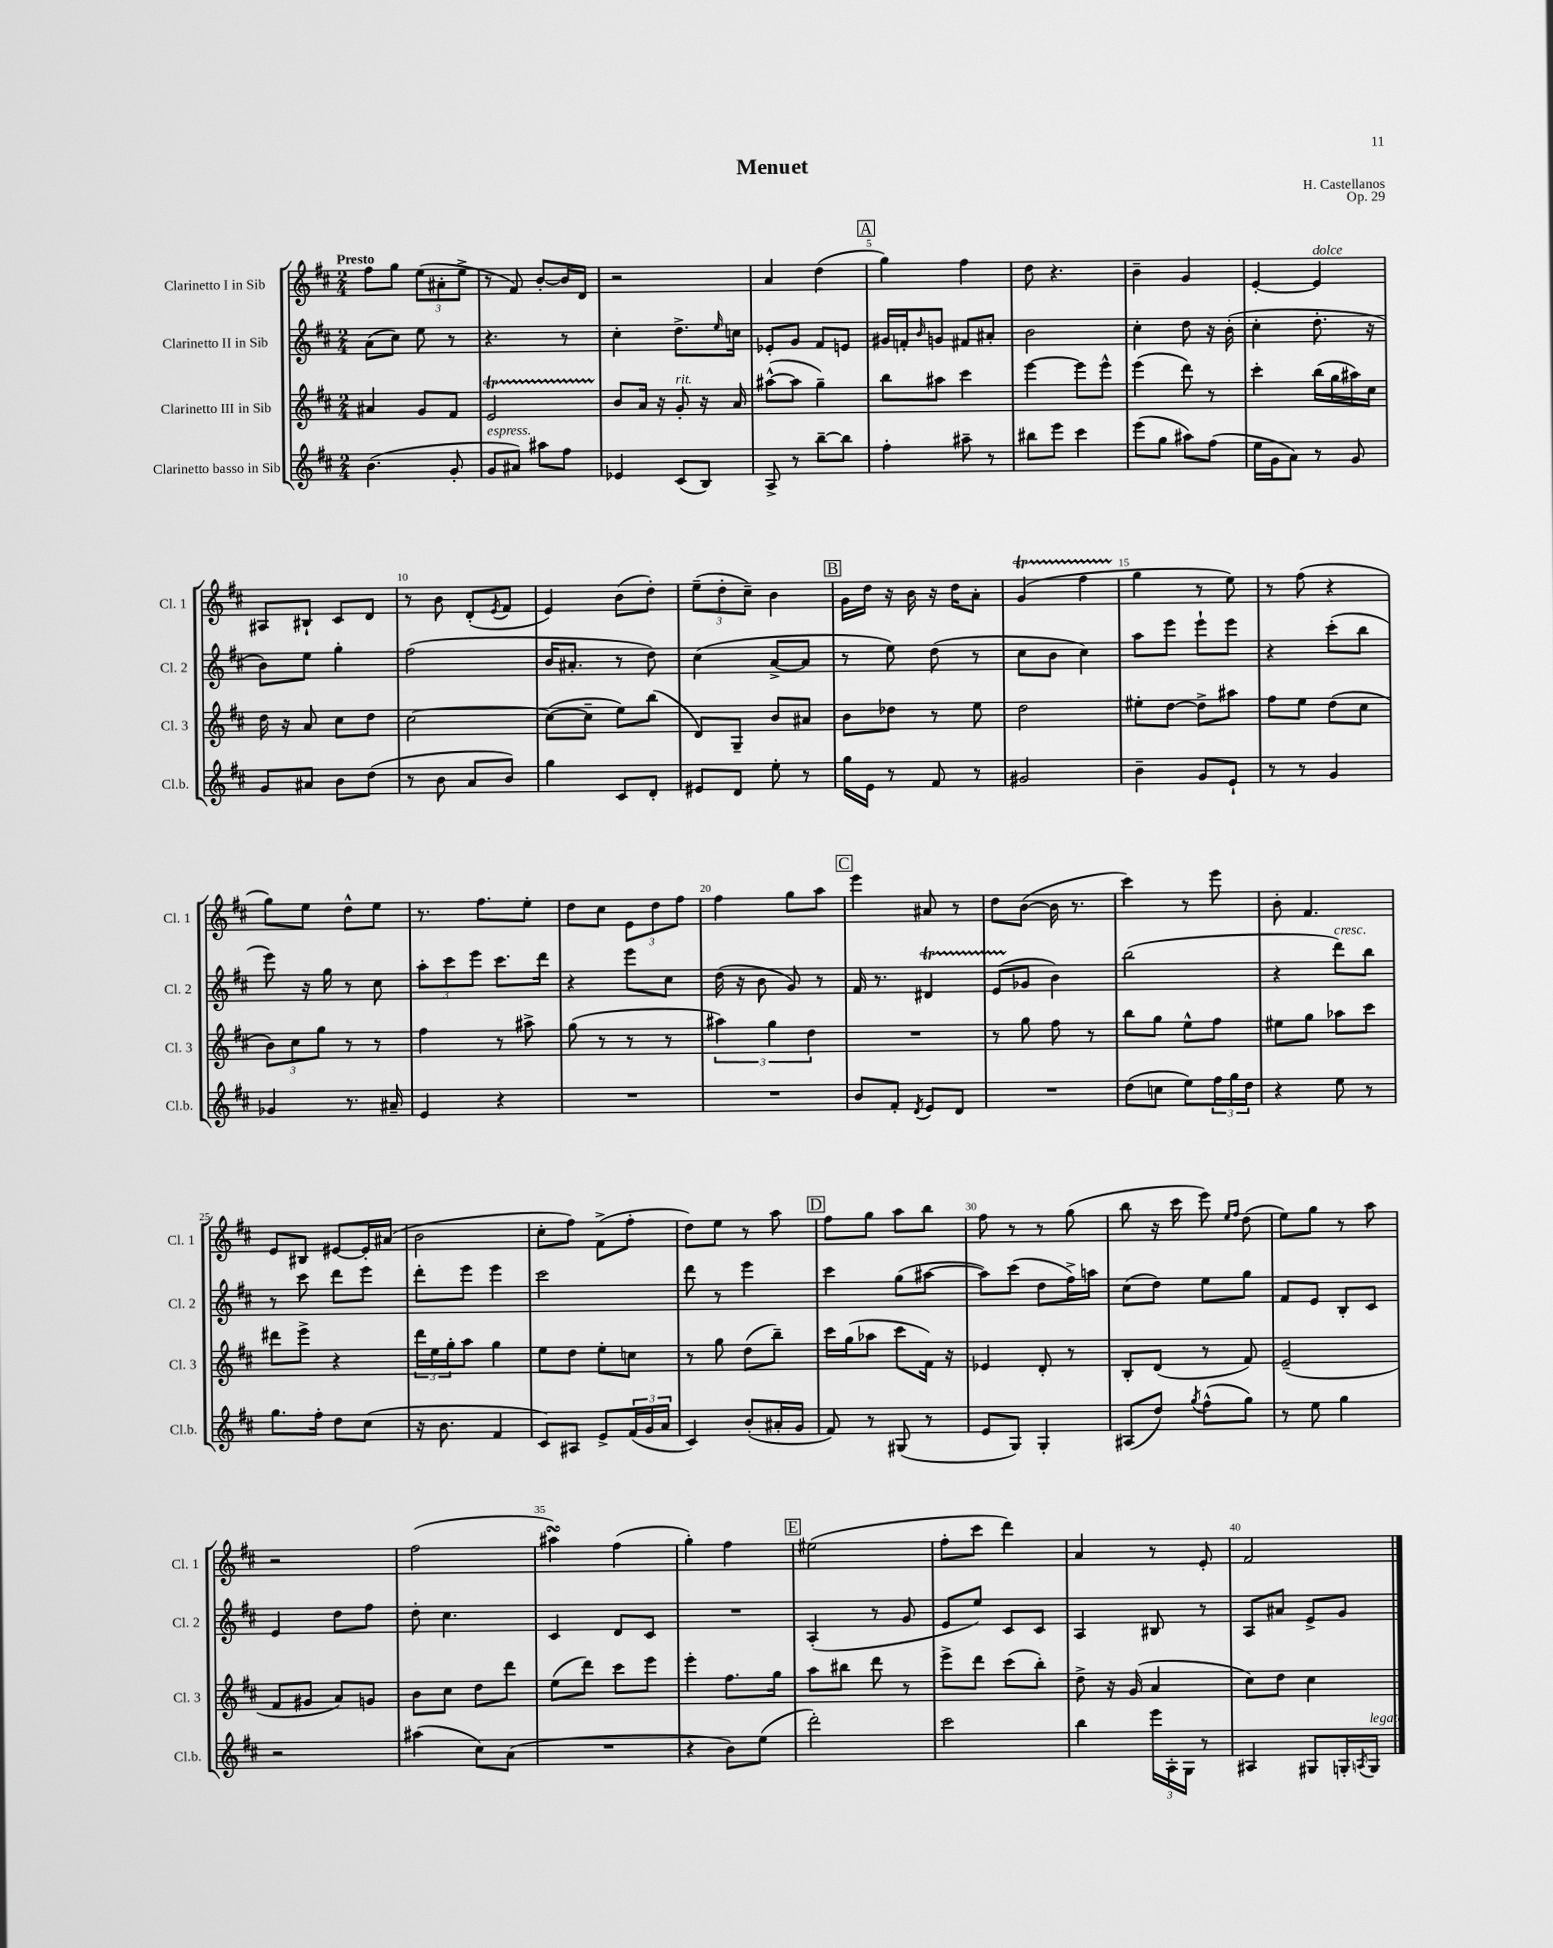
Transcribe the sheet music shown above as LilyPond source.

\header { title = "Menuet" composer = "H. Castellanos" opus = "Op. 29" }
<<
\new StaffGroup <<
\new Staff = "s0" \with { instrumentName = "Clarinetto I in Sib" shortInstrumentName = "Cl. 1" } {
    \clef treble \key d \major \numericTimeSignature \time 2/4 \tempo "Presto"
    fis''8 g''8 \tuplet 3/2 { e''8( ais'8-. e''8-> } |
    r8 fis'8) b'8~-. b'16 d'16 |
    r2 |
    a'4 d''4( |
    \mark \markup { \box "A" } g''4) fis''4 |
    d''8 r4. |
    b'4-- g'4 |
    e'4~-. e'4^\markup { \italic "dolce" } |
    ais8 bis8-! cis'8 d'8 |
    r8 b'8 d'8-.( \acciaccatura { e'8 } fis'8 |
    e'4) b'8( d''8-.) |
    \tuplet 3/2 { e''8--( d''8-. cis''8--) } b'4 |
    \mark \markup { \box "B" } g'16 d''16 r16 b'16 r16 d''16 a'8-. |
    g'4\startTrillSpan( fis''4 |
    g''4\stopTrillSpan r8 e''8) |
    r8 fis''8( r4 |
    g''8) e''8 d''8-^ e''8 |
    r8. fis''8. e''8-. |
    d''8 cis''8 \tuplet 3/2 { e'8 d''8 fis''8 } |
    fis''4 g''8 a''8 |
    \mark \markup { \box "C" } e'''4 ais'8 r8 |
    d''8 b'8~( b'16 r8. |
    cis'''4) r8 e'''8 |
    b'8-. fis'4. |
    e'8 bis8 eis'8~ eis'16-. ais'16( |
    b'2 |
    cis''8-. fis''8) fis'8->( fis''8-. |
    d''8) e''8 r8 a''8 |
    \mark \markup { \box "D" } fis''8 g''8 a''8 b''8 |
    fis''8 r8 r8 g''8( |
    b''8 r16 cis'''16 e'''8) \grace { e''16 fis''16 } d''8( |
    e''8) g''8 r8 a''8 |
    r2 |
    fis''2( |
    ais''4\turn) fis''4( |
    g''4-.) fis''4 |
    \mark \markup { \box "E" } eis''2( |
    fis''8-. cis'''8 d'''4) |
    a'4 r8 e'8-. |
    fis'2 \bar "|." |
}
\new Staff = "s1" \with { instrumentName = "Clarinetto II in Sib" shortInstrumentName = "Cl. 2" } {
    \clef treble \key d \major \numericTimeSignature \time 2/4
    a'8( cis''8) e''8 r8 |
    r4. r8 |
    cis''4-. d''8.-> \grace { e''16 } c''16 |
    ees'8-. g'8 fis'8 e'8 |
    \mark \markup { \box "A" } gis'16 f'16-. \grace { b'16 } g'8 fis'8 ais'8-. |
    b'2 |
    cis''4-. d''8 r16 b'16-.( |
    cis''4-. d''8.-. r16 |
    b'8) e''8 g''4-. |
    fis''2( |
    b'16 ais'8.-. r8 d''8) |
    cis''4( a'8~-> a'8 |
    \mark \markup { \box "B" } r8 e''8) d''8( r8 |
    cis''8 b'8 cis''4) |
    a''8 e'''8 e'''8-! e'''8 |
    r4 cis'''8-.( b''8 |
    e'''8) r16 g''16 r8 cis''8 |
    \tuplet 3/2 { a''8-. cis'''8 e'''8 } cis'''8. d'''16 |
    r4 e'''8 cis''8 |
    d''16( r16 b'8 g'8) r8 |
    \mark \markup { \box "C" } fis'16 r8. dis'4\startTrillSpan |
    e'8( ges'8\stopTrillSpan b'4) |
    b''2( |
    r4 d'''8^\markup { \italic "cresc." }) b''8 |
    r8 cis'''8 d'''8 e'''8 |
    d'''8-. e'''8 e'''4 |
    cis'''2 |
    d'''8 r8 e'''4 |
    \mark \markup { \box "D" } cis'''4 g''8( ais''8~ |
    ais''8) cis'''8( d''8 fis''16->) a''16 |
    cis''8( d''8) e''8 g''8 |
    fis'8 e'8 b8-. cis'8 |
    e'4 d''8 fis''8 |
    d''8-. cis''4. |
    cis'4 d'8 cis'8 |
    R2 |
    \mark \markup { \box "E" } a4-.( r8 g'8 |
    e'8 e''8) cis'8 cis'8 |
    a4 bis8 r8 |
    a8 ais'8 e'8-> g'8 \bar "|." |
}
\new Staff = "s2" \with { instrumentName = "Clarinetto III in Sib" shortInstrumentName = "Cl. 3" } {
    \clef treble \key d \major \numericTimeSignature \time 2/4
    ais'4 g'8 fis'8 |
    e'2\startTrillSpan |
    b'8\stopTrillSpan a'16 r16 g'8-.^\markup { \italic "rit." } r16 a'16 |
    ais''8~-^( ais''8 g''4--) |
    \mark \markup { \box "A" } b''8 ais''8 cis'''4 |
    e'''4~ e'''8 e'''8-^ |
    e'''4( d'''8) r8 |
    cis'''4-. b''16( g''16 ais''16) cis''16 |
    d''16 r16 a'8 cis''8 d''8 |
    cis''2~ |
    cis''8~( cis''8-- e''8) b''8( |
    d'8) g8-- b'8 ais'8 |
    \mark \markup { \box "B" } b'8 des''8 r8 e''8 |
    d''2 |
    eis''8-. d''8~ d''8-> ais''8 |
    fis''8 e''8 d''8( cis''8 |
    \tuplet 3/2 { b'8) cis''8 g''8 } r8 r8 |
    fis''4 r8 ais''8-> |
    g''8( r8 r8 r8 |
    \tuplet 3/2 { ais''4) g''4 d''4 } |
    \mark \markup { \box "C" } R2 |
    r8 g''8 fis''8 r8 |
    b''8 g''8 e''8-^ fis''8 |
    eis''8 g''8 aes''8 cis'''8 |
    dis'''8 e'''8-> r4 |
    \tuplet 3/2 { d'''16 e''16 g''16-. } a''8 g''4 |
    e''8 d''8 e''8-. c''8 |
    r8 g''8 d''8( b''8--) |
    \mark \markup { \box "D" } cis'''16 g''16( aes''8 cis'''8 fis'16) r16 |
    ees'4 d'8-. r8 |
    b8-. d'8( r8 fis'8) |
    e'2--( |
    fis'8 gis'8 a'8) g'8 |
    b'8 cis''8 d''8 d'''8 |
    e''8( d'''8) cis'''8 e'''8 |
    e'''4-. fis''8. g''16 |
    \mark \markup { \box "E" } a''8 bis''8 d'''8 r8 |
    e'''8-> d'''8 cis'''8( b''8-.) |
    d''8-> r16 g'16( a'4 |
    cis''8) d''8 cis''4 \bar "|." |
}
\new Staff = "s3" \with { instrumentName = "Clarinetto basso in Sib" shortInstrumentName = "Cl.b." } {
    \clef treble \key d \major \numericTimeSignature \time 2/4
    b'4.( g'8-. |
    g'8^\markup { \italic "espress." } ais'8) ais''8 fis''8 |
    ees'4 cis'8( b8) |
    a8-> r8 b''8~-- b''8 |
    \mark \markup { \box "A" } fis''4-. ais''8-- r8 |
    bis''8 e'''8 cis'''4 |
    e'''8( g''8 ais''8) fis''8( |
    e''16 g'16 a'8) r8 g'8 |
    g'8 ais'8 b'8 d''8( |
    r8 b'8 a'8 b'8) |
    g''4 cis'8 d'8-. |
    eis'8 d'8 e''8-. r8 |
    \mark \markup { \box "B" } g''16 e'16 r8 fis'8 r8 |
    gis'2 |
    b'4-- g'8 e'8-! |
    r8 r8 g'4 |
    ges'4 r8. ais'16-- |
    e'4 r4 |
    R2 |
    R2 |
    \mark \markup { \box "C" } b'8 fis'8-. \acciaccatura { d'8 } e'8 d'8 |
    R2 |
    d''8( c''8 e''8) \tuplet 3/2 { fis''16 g''16 d''16 } |
    r4 e''8 r8 |
    g''8. fis''16-. d''8 cis''8( |
    r16 b'8. fis'4 |
    cis'8) ais8 e'8-> \tuplet 3/2 { fis'16( g'16 a'16 } |
    cis'4) b'8-.( ais'16-. g'16 |
    \mark \markup { \box "D" } fis'8) r8 gis8( r8 |
    e'8 g8) g4-. |
    ais8( d''8) \acciaccatura { g''8 } fis''8-^( g''8) |
    r8 e''8 g''4 |
    r2 |
    ais''4( cis''8) a'8( |
    R2 |
    r4 b'8) e''8( |
    \mark \markup { \box "E" } d'''2-.) |
    cis'''2 |
    b''4 \tuplet 3/2 { e'''16 a16-. g16 } r8 |
    ais4 gis8 g16-. \acciaccatura { a8 } g16^\markup { \italic "legato" } \bar "|." |
}
>>
>>
\layout { \context { \Score \override BarNumber.break-visibility = ##(#f #t #t) barNumberVisibility = #(every-nth-bar-number-visible 5) } }
